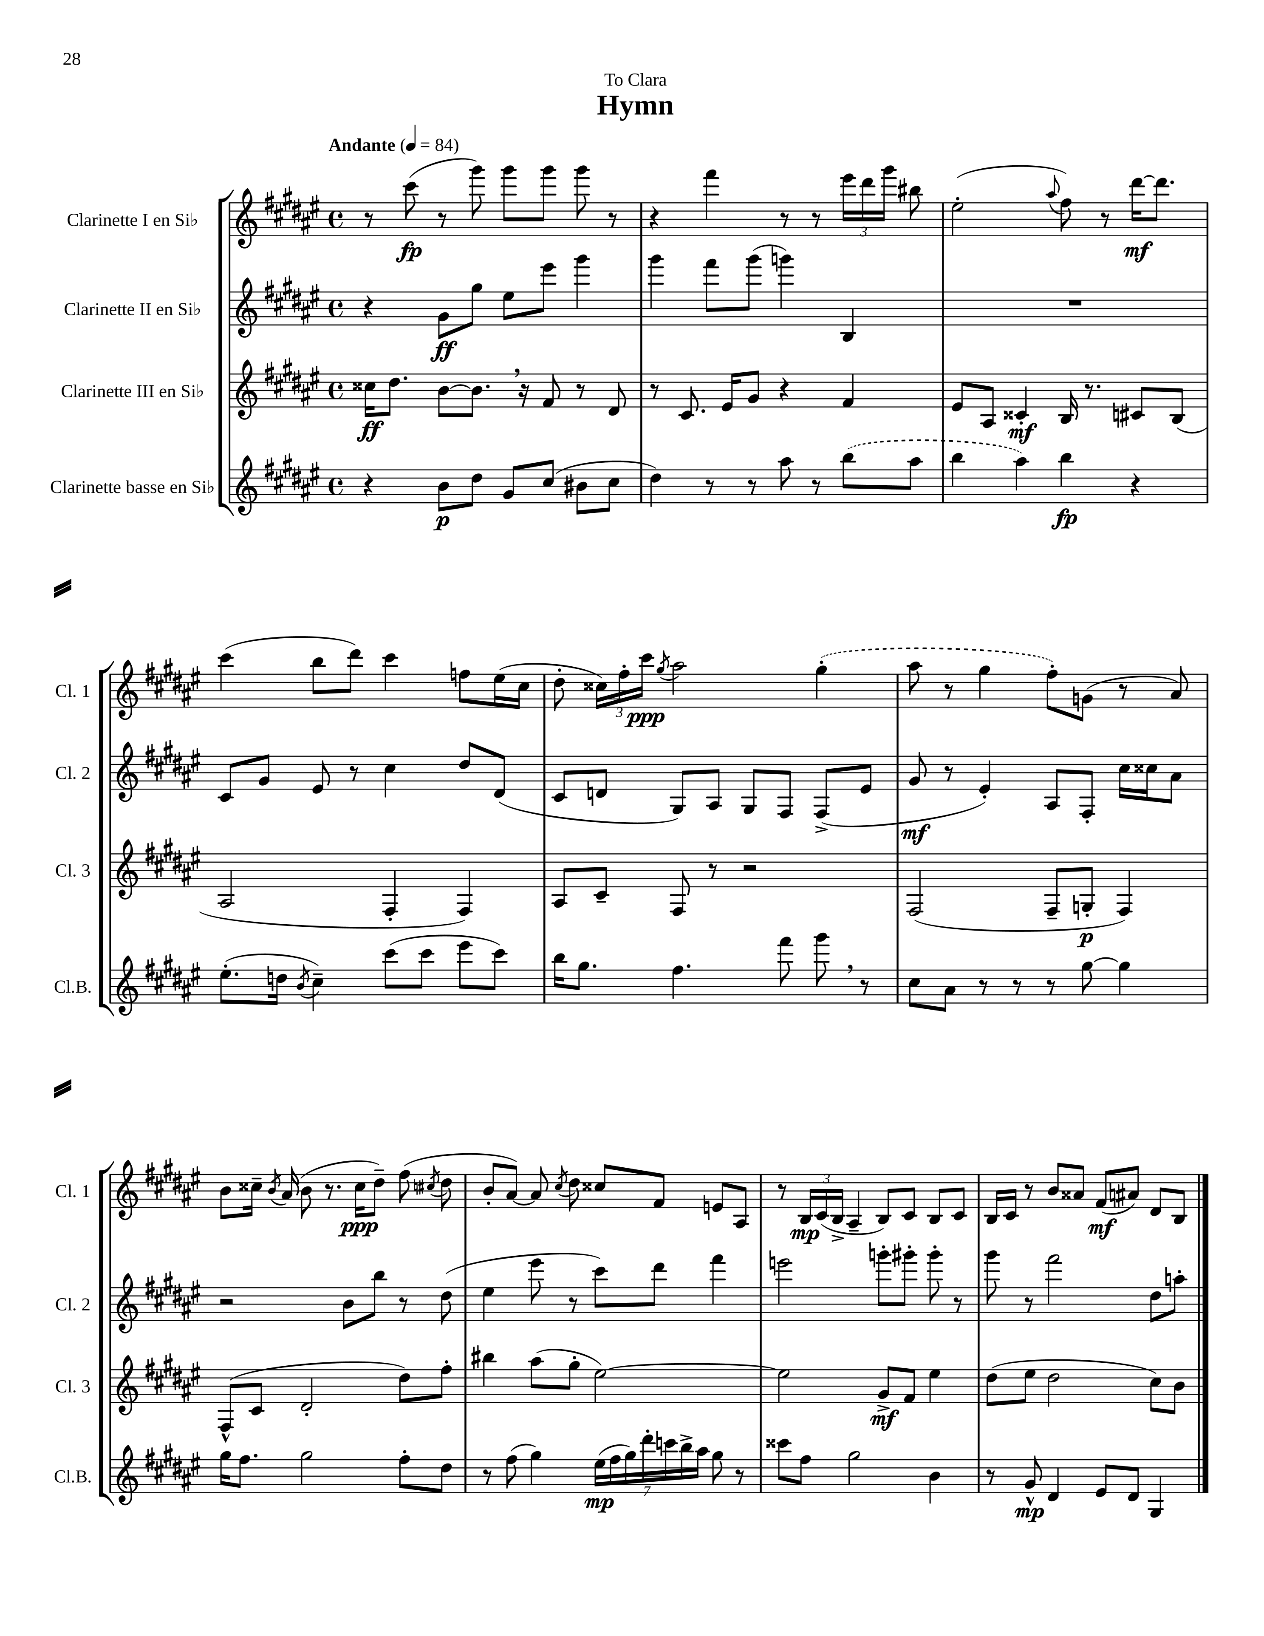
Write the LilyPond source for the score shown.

\header { title = "Hymn" dedication = "To Clara" }
<<
\new StaffGroup <<
\new Staff = "s0" \with { instrumentName = "Clarinette I en Sib" shortInstrumentName = "Cl. 1" } {
    \clef treble \key fis \major \defaultTimeSignature \time 4/4 \tempo "Andante" 4 = 84
    \autoBeamOff r8 cis'''8\fp( r8 gis'''8) gis'''8[ gis'''8] gis'''8 r8 |
    r4 fis'''4 r8 r8 \tuplet 3/2 { eis'''16[ dis'''16 gis'''16] } bis''8 |
    eis''2-.( \appoggiatura { ais''8 } fis''8) r8 dis'''16[~\mf dis'''8.] |
    cis'''4( b''8[ dis'''8]) cis'''4 f''8[ eis''16( cis''16] |
    dis''8-. \tuplet 3/2 { cisis''16[) fis''16-. cis'''16]\ppp } \acciaccatura { gis''8 } ais''2 \once \slurDashed gis''4-.( |
    ais''8 r8 gis''4 fis''8[-.) g'8]( r8 ais'8) |
    b'8[ cisis''16]-- \acciaccatura { b'8 } ais'16( b'8 r8. cisis''16[\ppp dis''8]--) fis''8( \acciaccatura { cis''8 } dis''8 |
    b'8[-. ais'8]~) ais'8 \acciaccatura { cis''8 } dis''8 cisis''8[ fis'8] e'8[ ais8] |
    r8 \tuplet 3/2 { b16[\mp cis'16( b16]-> } ais4-- b8[) cis'8] b8[ cis'8] |
    b16[ cis'16] r8 b'8[ aisis'8] fis'8[\mf( ais'8]) dis'8[ b8] \bar "|." |
}
\new Staff = "s1" \with { instrumentName = "Clarinette II en Sib" shortInstrumentName = "Cl. 2" } {
    \clef treble \key fis \major \defaultTimeSignature \time 4/4
    \autoBeamOff r4 gis'8[\ff gis''8] eis''8[ eis'''8] gis'''4 |
    gis'''4 fis'''8[ gis'''8]( g'''4) b4 |
    R1 |
    cis'8[ gis'8] eis'8 r8 cis''4 dis''8[ dis'8]( |
    cis'8[ d'8] gis8[) ais8] gis8[ fis8] fis8[->( eis'8] |
    gis'8\mf r8 eis'4-.) ais8[ fis8]-. cis''16[ cisis''16 ais'8] |
    r2 b'8[ b''8] r8 dis''8( |
    eis''4 eis'''8 r8 cis'''8[) dis'''8] fis'''4 |
    e'''2 g'''8[-. gis'''8]-. gis'''8-. r8 |
    gis'''8 r8 fis'''2 dis''8[ a''8]-. \bar "|." |
}
\new Staff = "s2" \with { instrumentName = "Clarinette III en Sib" shortInstrumentName = "Cl. 3" } {
    \clef treble \key fis \major \defaultTimeSignature \time 4/4
    \autoBeamOff cisis''16[\ff dis''8.] b'8[~ b'8.] \breathe r16 fis'8 r8 dis'8 |
    r8 cis'8. eis'16[ gis'8] r4 fis'4 |
    eis'8[ ais8] cisis'4-.\mf b16 r8. cis'8[ b8]( |
    ais2 fis4-. fis4) |
    ais8[ cis'8]-- fis8 r8 r2 |
    fis2( fis8[-- g8]-.\p fis4) |
    fis8[-^( cis'8] dis'2-. dis''8[) fis''8]-. |
    bis''4 ais''8[( gis''8]-. eis''2~) |
    eis''2 gis'8[->\mf fis'8] eis''4 |
    dis''8[( eis''8] dis''2 cis''8[) b'8] \bar "|." |
}
\new Staff = "s3" \with { instrumentName = "Clarinette basse en Sib" shortInstrumentName = "Cl.B." } {
    \clef treble \key fis \major \defaultTimeSignature \time 4/4
    \autoBeamOff r4 b'8[\p dis''8] gis'8[ cis''8]( bis'8[ cis''8] |
    dis''4) r8 r8 ais''8 r8 \once \slurDashed b''8[( ais''8] |
    b''4 ais''4) b''4\fp r4 |
    eis''8.[-.( d''16] \acciaccatura { b'8 } cis''4--) cis'''8[( cis'''8] eis'''8[ cis'''8]) |
    b''16[ gis''8.] fis''4. fis'''8 gis'''8 \breathe r8 |
    cis''8[ ais'8] r8 r8 r8 gis''8~ gis''4 |
    gis''16[ fis''8.] gis''2 fis''8[-. dis''8] |
    r8 fis''8( gis''4) \tuplet 7/4 { eis''16[\mp( fis''16 gis''16) dis'''16-. c'''16 b''16-> ais''16] } gis''8 r8 |
    cisis'''8[ fis''8] gis''2 b'4 |
    r8 gis'8-^\mp dis'4 eis'8[ dis'8] gis4 \bar "|." |
}
>>
>>
\layout { \context { \Score \remove "Bar_number_engraver" } }
